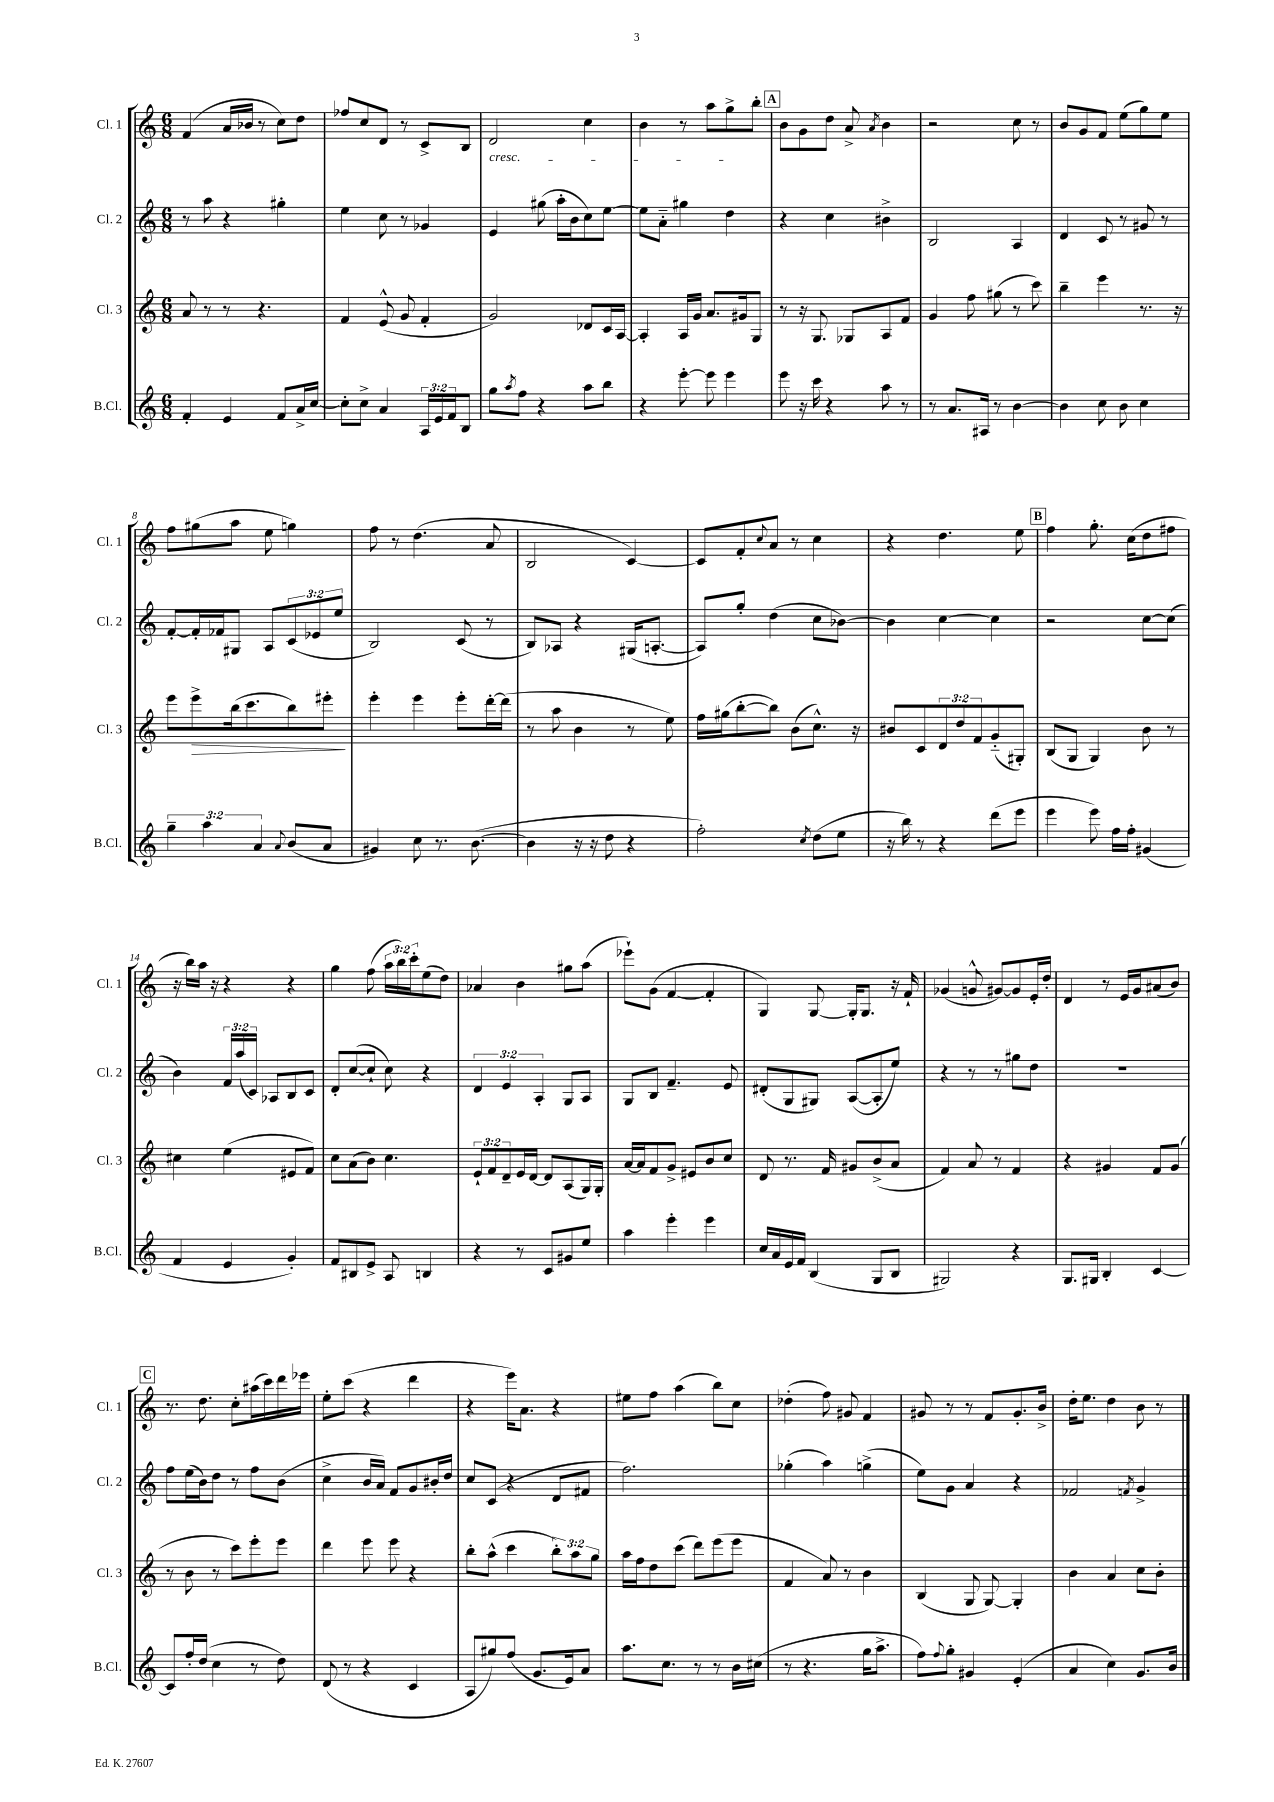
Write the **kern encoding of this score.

**kern	**kern	**kern	**kern
*staff4	*staff3	*staff2	*staff1
*clefG2	*clefG2	*clefG2	*clefG2
*k[]	*k[]	*k[]	*k[]
*M6/8	*M6/8	*M6/8	*M6/8
4f'	8a	8r	(4f
.	8r	8aa	.
4e	8r	4r	16a
.	.	.	16b-
.	4.r	.	8r
8f	.	4gg#'	8cc)
16a^	.	.	8dd
[16cc	.	.	.
=	=	=	=
8cc']	4f	4ee	8ff-
8cc^	.	.	8cc
4a	(8e^^	8cc	8d
.	8g	8r	8r
24A	4f'	4g-	8c^
24e	.	.	.
24f	.	.	.
8B	.	.	8B
=	=	=	=
8gg	2g)	4e	2d
8qaa	.	.	.
8ff	.	.	.
4r	.	(8gg#	.
.	.	16aa'	.
.	.	16b	.
8aa	8d-	8cc)	4cc
8bb	16c	[8ee	.
.	[16A	.	.
=	=	=	=
4r	4A']	8ee]	4b
.	.	8a'~	.
[8eee'	16A	4gg#	8r
.	16g	.	.
8eee]	8.a	.	8aa
4eee	.	4dd	8gg^
.	16g#	.	.
.	8G	.	8bb'
=	=	=	=
8eee	8r	4r	8b
16r	16r	.	8g
16ccc	8.G	.	.
4r	.	4cc	8dd
.	8G-	.	8a^
.	.	.	8qa
8aa	8A	4b#^	4b
8r	8f	.	.
=	=	=	=
8r	4g	2B	2r
8.a	.	.	.
.	8ff	.	.
16A#	.	.	.
8r	(8gg#	.	.
[4b	8r	4A	8cc
.	8ccc)	.	8r
=	=	=	=
4b]	4bb~	4d	8b
.	.	.	8g
8cc	4eee	8c	8f
8b	.	8r	(8ee
4cc	8.r	8g#	8gg)
.	.	8r	8ee
.	16r	.	.
=	=	=	=
6gg~	8eee	[8f'	8ff
.	8eee^	16f']	(8gg#
6aa	.	.	.
.	.	16f-	.
.	(16bb	8G#	8aa
.	8.ccc	.	.
6a	.	.	.
.	.	8A	8ee
8qqa	.	.	.
(8b	8bb)	(12c	4gg)
.	.	12e-	.
8a	8eee#'	.	.
.	.	12ee	.
=	=	=	=
4g#)	4eee'	2B)	8ff
.	.	.	8r
8cc	4eee	.	(4.dd
8.r	.	.	.
.	8eee'	(8c	.
([8.b	.	.	.
.	[16ddd'	8r	8a
.	(16ddd]	.	.
=	=	=	=
4b]	8r	8B)	2B
.	8aa	8A-	.
16r	4b	4r	.
16r	.	.	.
8dd	.	.	.
4r	8r	(16G#	[4c)
.	.	[8.A'	.
.	8ee)	.	.
=	=	=	=
2ff')	16ff	8A])	8c]
.	(16gg#	.	.
.	[8bb'	8gg'	8f'
.	.	.	8qqcc
.	8bb])	(4dd	8a
.	(8b	.	8r
8qcc	.	.	.
(8dd	8.cc^^)	8cc	4cc
8ee	.	[8b-)	.
.	16r	.	.
=	=	=	=
16r	8b#	4b-]	4r
16bb)	.	.	.
8r	8c	.	.
4r	12d	[4cc	4.dd
.	12dd	.	.
.	12f	.	.
(8ddd	(8g'~	4cc]	.
8eee	8G#')	.	8ee
=	=	=	=
4eee	(8B	2r	4ff
.	8G	.	.
8eee)	4G)	.	8.gg'
16ff	.	.	.
16ff'	.	.	(16cc
(4g#	8b	[8cc	8dd
.	8r	(8cc]	8ff#
=	=	=	=
4f	4cc#	4b)	16r
.	.	.	16bb)
.	.	.	16aa
.	.	.	16r
4e	(4ee	24f	4r
.	.	(24aa	.
.	.	24c)	.
.	.	8A-	.
4g')	8e#	8B	4r
.	8f)	8c	.
=	=	=	=
8f	8cc	8d'	4gg
8B#	(8a	([8cc	.
8e^	8b)	8cc`]	(8ff
8A	4.cc	8cc)	24aa
.	.	.	24bb)
.	.	.	24ccc'
4B	.	4r	(8ee
.	.	.	8dd)
=	=	=	=
4r	12e`	6d	4a-
.	12f	.	.
.	12d~	6e	.
8r	16e	.	4b
.	[16d	.	.
.	.	6A'	.
8c	8d]	.	.
8g#	(8A	8G	8gg#
8ee	16G)	8A	(8aa
.	16G'	.	.
=	=	=	=
4aa	[16a	8G	8eee-`)
.	16a]	.	.
.	8f	8B	(8g
4eee'	8g^	4.f~	[4f
.	8e#	.	.
4eee	8b	.	4f']
.	8cc	8e	.
=	=	=	=
16cc	8d	(8d#'	4G)
16a	.	.	.
16e	8.r	8G	.
16f	.	.	.
(4B	.	8G#)	[8G
.	16f	.	.
.	8g#	([8A	16G']
.	.	.	8.G
8G	(8b^	8A']	.
8B	8a	8ee)	16r
.	.	.	16f`
=	=	=	=
2G#)	4f)	4r	(4g-
.	8a	8r	8g^^
.	8r	8r	[8g#)
4r	4f	8gg#	8g#]
.	.	8dd	16e'
.	.	.	16dd'
=	=	=	=
8.G	4r	2.r	4d
16G#	.	.	.
4B'	4g#	.	8r
.	.	.	16e
.	.	.	16g
[4c	8f	.	(8a#
.	(8g#	.	8b)
=	=	=	=
8c]	8r	8ff	8.r
16ff'	8b	(16ee	.
(16dd	.	16b)	8.dd
4cc	8r	8dd	.
.	8ccc)	8r	8cc'
8r	8eee'	8ff	(16aa#
.	.	.	16ccc)
8dd)	8eee	(8b	16ddd
.	.	.	16eee-
=	=	=	=
(8d	4ddd	4cc^	8ee'
8r	.	.	(8ccc
4r	8eee	16b	4r
.	.	16a)	.
.	8eee	8f	.
4c	4r	8g	4ddd
.	.	16b#'	.
.	.	16dd	.
=	=	=	=
8A	8bb'	8cc	4r
8gg#)	(8aa^^	(8c	.
(8ff	4ccc	4r	16eee)
.	.	.	8.a
8.g	.	.	.
.	12bb')	8d	4r
16e)	.	.	.
.	12aa	.	.
8a	.	8f#	.
.	12gg	.	.
=	=	=	=
8.aa	16aa	2.ff)	8ee#
.	16ff	.	.
.	8dd	.	8ff
8.cc	.	.	.
.	(8ccc	.	(4aa
8r	8ddd)	.	.
8r	(8eee	.	8bb)
16b	8eee	.	8cc
(16cc#	.	.	.
=	=	=	=
8r	4f	(4gg-'	(4dd-'
4.r	.	.	.
.	8a)	4aa)	8ff)
.	8r	.	8g#
16gg	4b	(4gg^	4f
8.aa^	.	.	.
=	=	=	=
8ff)	(4B	8ee)	8g#
8qqff	.	.	.
8gg'	.	8g	8r
4g#	8G	4a	8r
.	[8G)	.	8f
(4e'	4G']	4r	8.g#'
.	.	.	16b^
=	=	=	=
4a	4b	2f-	16dd'
.	.	.	8.ee
4cc)	4a	.	4dd
.	.	8qf	.
8.g	8cc	4g^	8b
.	8b'	.	8r
16b	.	.	.
==	==	==	==
*-	*-	*-	*-
